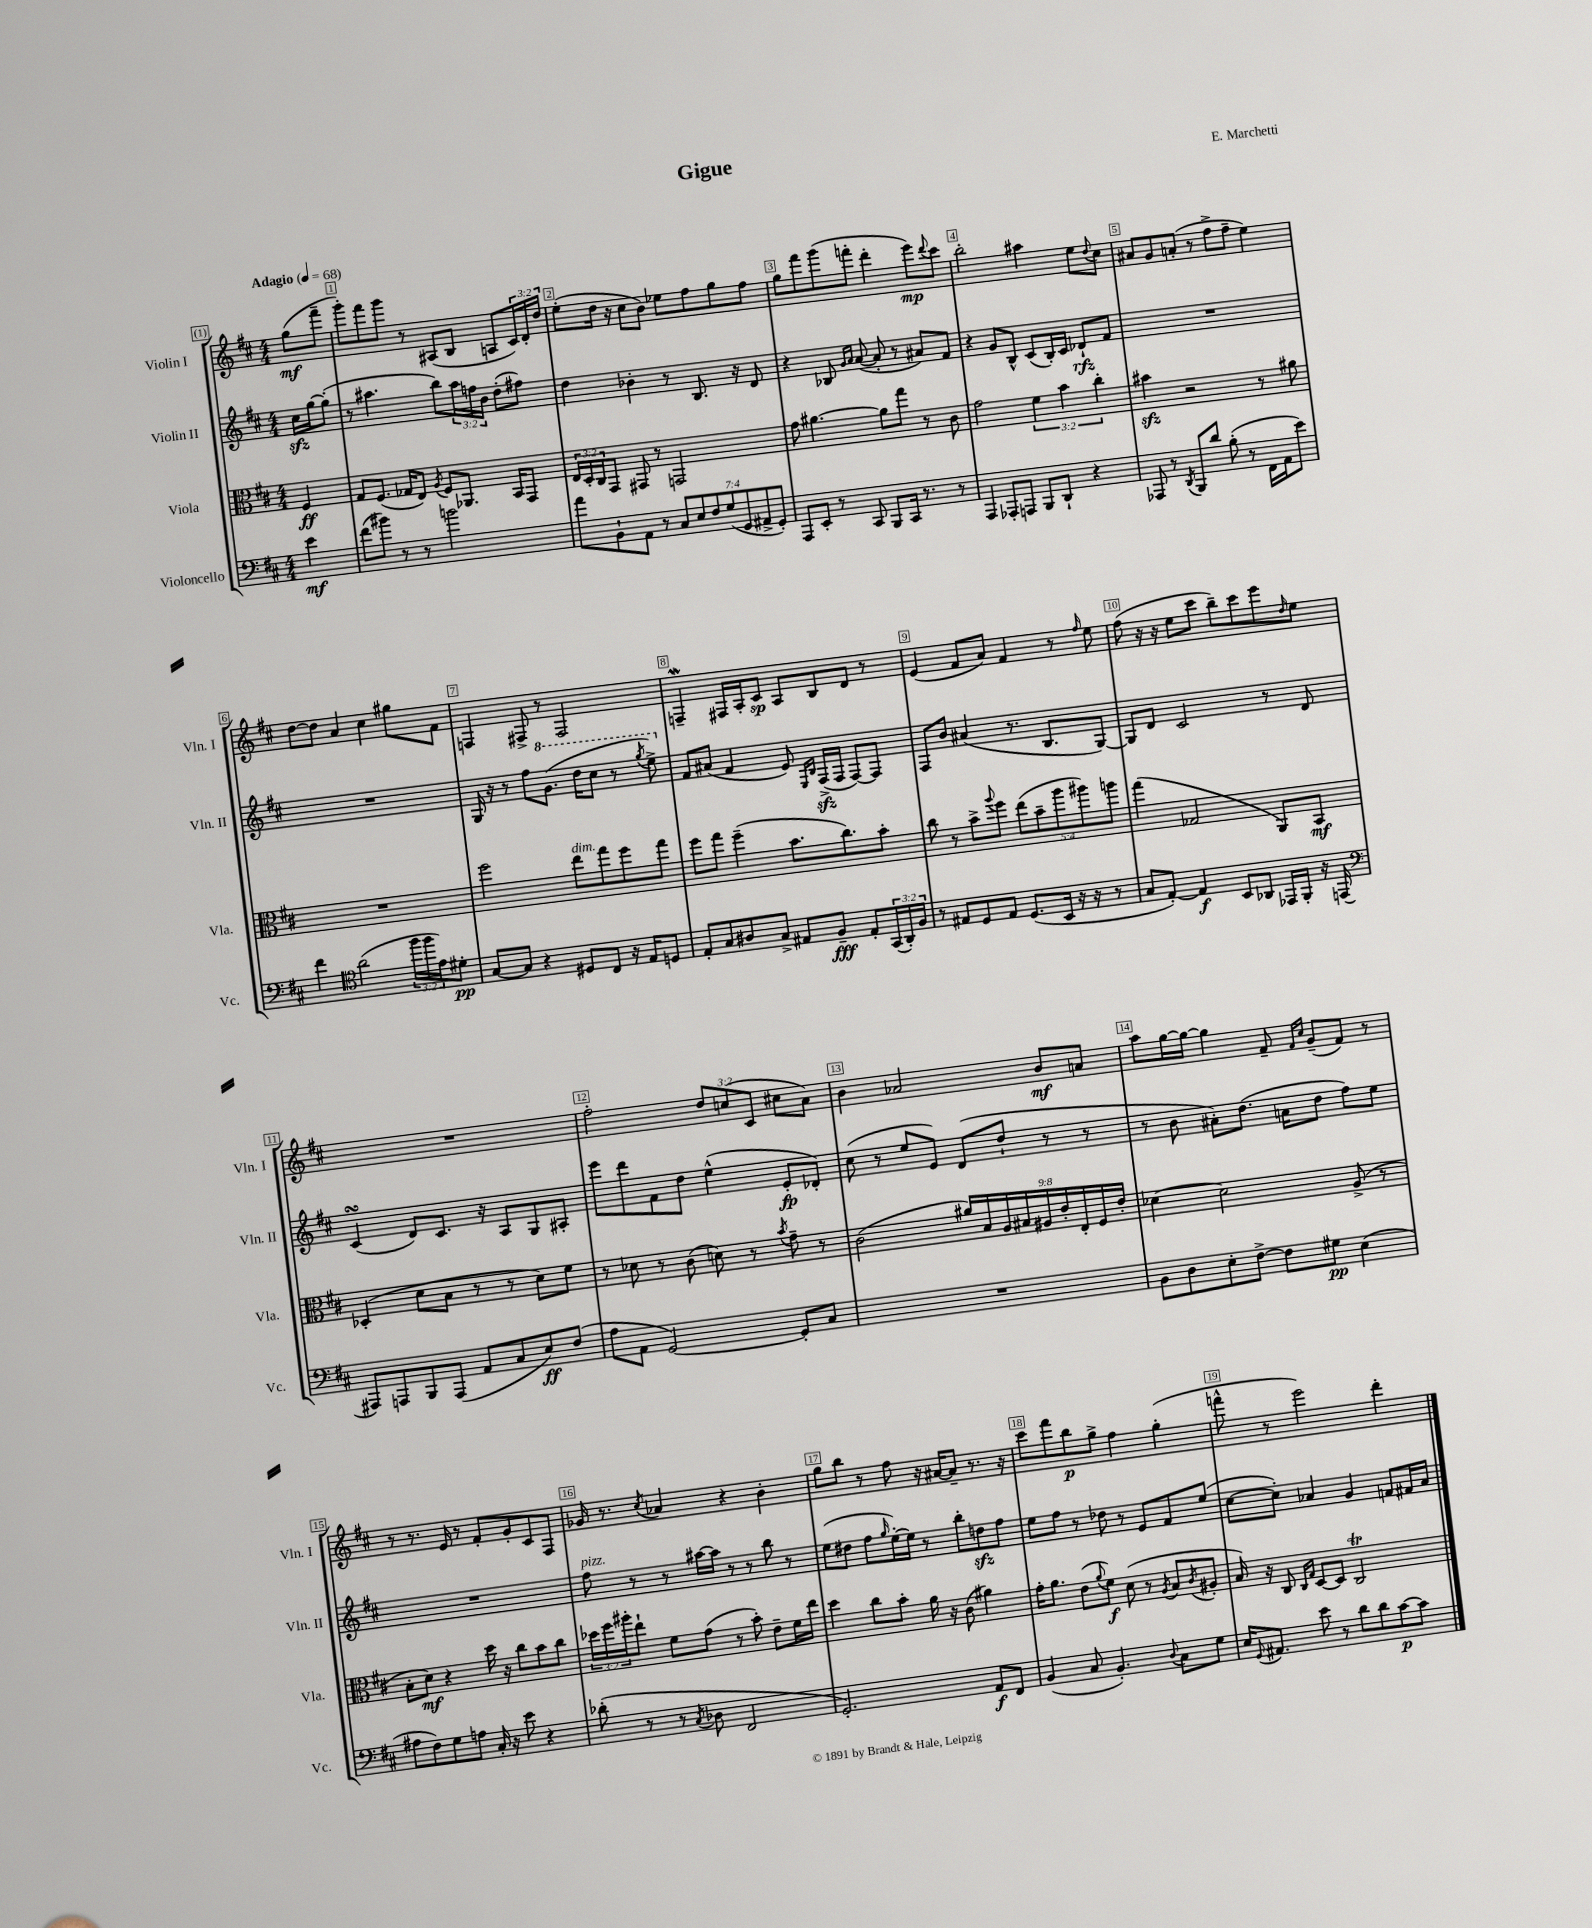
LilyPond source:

\header { title = "Gigue" composer = "E. Marchetti" }
<<
\new StaffGroup <<
\new Staff = "s0" \with { instrumentName = "Violin I" shortInstrumentName = "Vln. I" } {
    \clef treble \key d \major \numericTimeSignature \time 4/4 \override Staff.TupletNumber.text = #tuplet-number::calc-fraction-text \partial 4 \tempo "Adagio" 4 = 68
    g''8\mf( fis'''8-- |
    g'''8-.) fis'''8 g'''8 r8 ais8( b8 a8 \tuplet 3/2 { cis'16) d'16-. d''16 } |
    e''8-.( d''16 r16 cis''8 b'8) ees''8 fis''8 g''8 fis''8 |
    g''8 fis'''8 g'''8( f'''8-. d'''4-. e'''8\mp) \appoggiatura { d'''8 } cis'''8 |
    b''2-. ais''4 e''8 \appoggiatura { d''8 } cis''8 |
    ais'8 g'8 a'8-.( r8 fis''8-> fis''8-- e''4) |
    d''8~ d''8 a'4 cis''4 gis''8 fis'8 |
    f4 fis8-> r8 fis2 |
    f4--\mordent fis16 a16-. cis'8\sp a8 b8 d'8 r8 |
    e'4( fis'8 a'8) fis'4 r8 \grace { fis''16 } e''8 |
    fis''8( r16 r16 e''8 cis'''8 b''8--) cis'''8 e'''8 \grace { d''16 } e''8 |
    R1 |
    fis''2-. \tuplet 3/2 { d''8 c''8( cis'8 } cis''8 a'8) |
    b'4 aes'2 b'8\mf a'8 |
    a''8 g''16~ g''16~ g''4 fis'8-- \grace { fis'16 cis''16 } g'8--( fis'8) r8 |
    r8 r8. e'16 r8 fis'8-. g'8-. cis'8 fis8 |
    ges'16 r8. \acciaccatura { cis''8 } aes'4 r4 b'4-. |
    g''8 b''8 r8 fis''8 r16 ais'16~ ais'8-- r8. r16 |
    cis'''8 fis'''8 b''8\p g''8-> fis''4 g''4-.( |
    f'''8-^ r8 e'''2) d'''4-. \bar "|." |
}
\new Staff = "s1" \with { instrumentName = "Violin II" shortInstrumentName = "Vln. II" } {
    \clef treble \key d \major \numericTimeSignature \time 4/4 \override Staff.TupletNumber.text = #tuplet-number::calc-fraction-text \partial 4
    cis''16\sfz g''16~ g''8-.( |
    r8 ais''4. b''8) \tuplet 3/2 { ais''16 f''16 b'16 } d''8-.( fis''8) |
    d''4 bes'4-. r8 b8. r16 d'8 |
    r4 bes8 \grace { g'16 a'16 } a'8~( a'8-. r8 ais'8) fis'8 |
    r4 g'8 b8-^ cis'8( b16-.) cis'16 des'8-!\rfz fis'8 |
    R1 |
    R1 |
    g16 r16 r8 fis''8 \ottava #1 g''8.( d'''16 cis'''8 r8 \acciaccatura { g'''8 } e'''8->) \ottava #0 |
    fis'8 ais'8( fis'4 e'8) \grace { e16 b16 } fis16->\sfz( fis16 fis8~) fis8 |
    fis8 b'8 ais'4( r8. b8. g8~) |
    g8 d'8 cis'2 r8 d'8 |
    cis'4\turn( d'8) cis'8. r16 a8 g8 ais8-. |
    e'''8 d'''8 fis'8 d''8 e''4-^( e'8-.\fp des'8-.) |
    cis''8( r8 e''8 e'8) d'8( d''8-! r8 r8 |
    r8 b'8 ais'8-.) d''8.( a'16 d''8 fis''8) e''8 |
    R1 |
    fis''8^\markup { \italic "pizz." } r8 r8 ais''16~ ais''16 r8 r8 b''8 r8 |
    e''8( dis''8 fis''8 \grace { g''16 } e''16~-.) e''16 r8 b''8-. d''8\sfz fis''8 |
    e''8 fis''8 r8 des''8 r8 e'8 fis'8 e''8( |
    cis''8~ cis''8-.) aes'4 g'4 f'8 fis'16 aes'16 \bar "|." |
}
\new Staff = "s2" \with { instrumentName = "Viola" shortInstrumentName = "Vla." } {
    \clef alto \key d \major \numericTimeSignature \time 4/4 \override Staff.TupletNumber.text = #tuplet-number::calc-fraction-text \partial 4
    fis4\ff |
    g8 fis8.( ges16 e8) \acciaccatura { a8 } fis8 aes,8. b,16 g,8 |
    \tuplet 3/2 { e16 d16-. cis16 } g,8 gis,8 r8 g,2 |
    g'8 ais'4.~ ais'8 g''8 r8 cis'8 |
    g'2 \tuplet 3/2 { fis'4 b'4 cis''4-. } |
    bis'4\sfz r2 r8 ais'8 |
    R1 |
    fis''2 e''8^\markup { \italic "dim." } g''8 fis''8 g''8 |
    fis''8 g''8 fis''4--( b'8. cis''8.) b'8-. |
    cis''8 r8 b'8-> \appoggiatura { a''8 } fis''8 \tuplet 5/4 { e''8( b'8-- a''8 ais''8) a''8 } |
    g''4( ges2 a,8) b,8\mf |
    des4-.( d'8 b8 r8 r8 d'8) fis'8 |
    r8 des'8 r8 cis'8( d'8) r8 \acciaccatura { b'8 } g'8-- r8 |
    cis'2( \tuplet 9/8 { ais'16) b16 a16 bis16 ais16 e'16-. e16-. fis16 e'16-. } |
    des'4~ des'2 a8->( r8 |
    b8-. d'8\mf) r4 d''16 r16 cis''8 b'8 cis''8 |
    \tuplet 3/2 { des''16 fis''16 ais''16-. } e''8-! fis'8 g'8( r8 b'8-.) e'8-- fis'16 e''16 |
    d''4 cis''8 b'8-. a'16 r16 cis'8( ais'4) |
    g'16-. a'8. e'8( \appoggiatura { a'8 } fis'8\f) d'8( r8 \acciaccatura { a8 } b8 \acciaccatura { cis'8 } ais8-. |
    b16) r16 cis8 \grace { cis16 g16 } d8~ d8 cis2\trill \bar "|." |
}
\new Staff = "s3" \with { instrumentName = "Violoncello" shortInstrumentName = "Vc." } {
    \clef bass \key d \major \numericTimeSignature \time 4/4 \override Staff.TupletNumber.text = #tuplet-number::calc-fraction-text \partial 4
    e'4\mf |
    fis'8( bis'8) r8 r8 b'2 |
    a'8 b,8-! a,8 r8 \tuplet 7/4 { cis8 e8 fis8 g8( g,8 ais,8-> g,8-.) } |
    a,,8 e,8-. r8 cis,8 b,,8 cis,16 r8. r8 |
    a,,4 aes,,8-. a,,8 b,,8 d,8-! r4 |
    aes,,8 r8 \acciaccatura { d,8 } b,,8 d'8 b8-.( r8 fis,16 a,16 e'8) |
    fis'4 \clef tenor a'2( \tuplet 3/2 { fis''16 fis''16 e'16) } dis'8-.\pp |
    g8~ g8 r4 dis8 cis8 r16 e16 d8 |
    e8-. g8 ais8 g8-> eis8 fis8--\fff eis8-. \tuplet 3/2 { g,16( a,16-.) fis16 } |
    r8 eis8 d8 eis8 d8.( b,16 r16 r16 r8 |
    g8 e8~-.) e4\f b,8 aes,8 ees,16 fis,16-. r16 e,16( |
    \clef bass ais,,8) a,,8 b,,8 a,,8( a,8 cis8 e8\ff) fis8( |
    a8 a,8 g,2~) g,8-. cis8 |
    R1 |
    b,8 d8 e8-. fis8~-> fis8 gis8\pp e4( |
    ais8 fis8) g8 a8 cis16-. r16 e'8 r4 |
    des'8-.( r8 r8 \acciaccatura { cis8 } des8 fis,2 |
    g,2.-.) a,8\f fis,8 |
    b,4( cis8 b,4.-.) \appoggiatura { d8 } cis8 g8 |
    e16 \appoggiatura { g,8 } ais,8. e'8 r8 d'8 d'8 cis'8~\p cis'8 \bar "|." |
}
>>
>>
\layout { \context { \Score \override BarNumber.break-visibility = ##(#f #t #t) barNumberVisibility = #all-bar-numbers-visible \override BarNumber.stencil = #(make-stencil-boxer 0.1 0.3 ly:text-interface::print) } }
